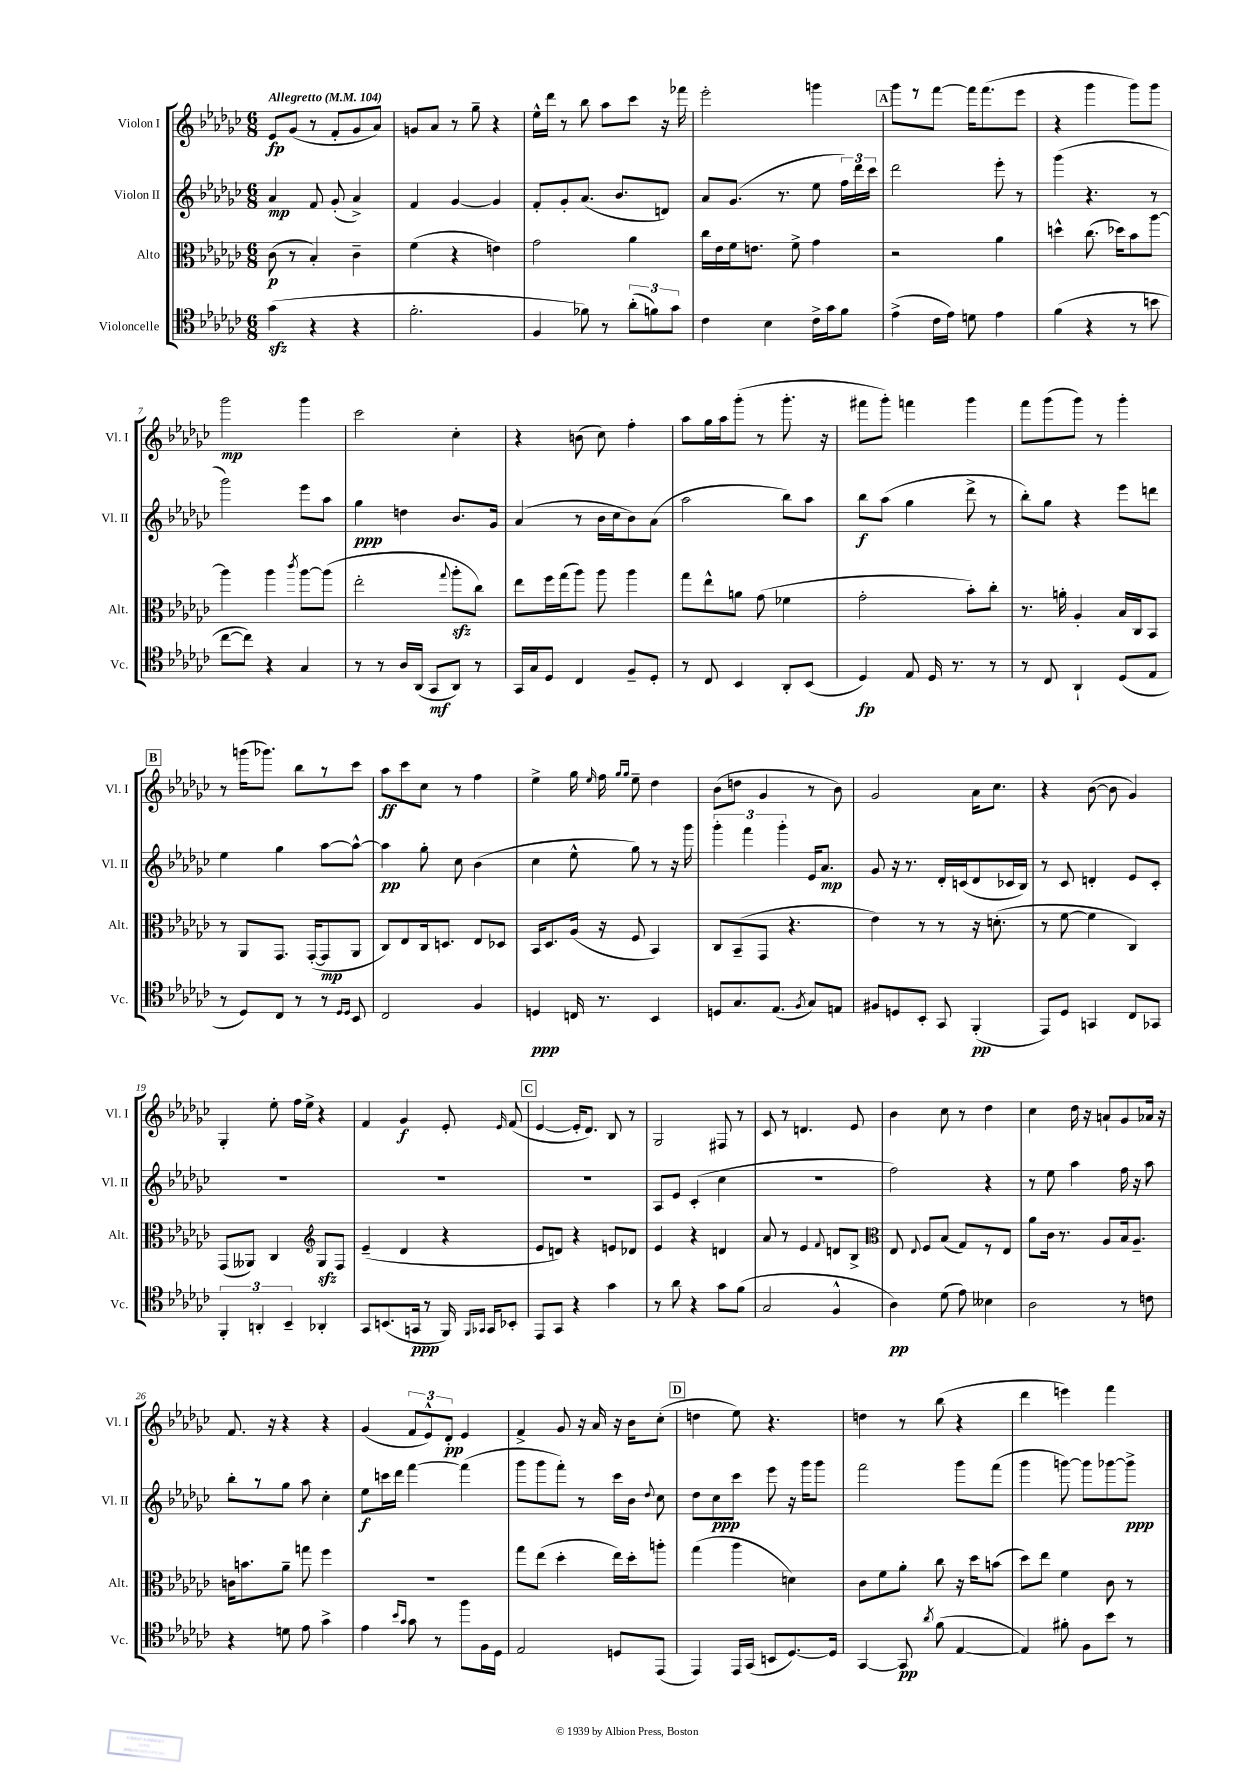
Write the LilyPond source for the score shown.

<<
\new StaffGroup <<
\new Staff = "s0" \with { instrumentName = "Violon I" shortInstrumentName = "Vl. I" } {
    \clef treble \key ges \major \numericTimeSignature \time 6/8 \tempo "Allegretto" 4 = 104
    \autoBeamOff ees'8[\fp ges'8]( r8 f'8[-. ges'8 aes'8]) |
    g'8[ aes'8] r8 ges''8-- r4 |
    ees''16[-^ des'''16] r8 bes''8 aes''8[ ces'''8] r16 fes'''16 |
    ees'''2-. g'''4 |
    \mark \markup { \box "A" } ges'''8[ r8 f'''8]~ f'''16[ f'''8.( ees'''8] |
    r4 ges'''4 ges'''8[) ges'''8] |
    ges'''2\mp ges'''4 |
    ces'''2 ces''4-. |
    r4 b'8( ces''8) f''4-. |
    aes''8[ ges''16 aes''16 ges'''8]-.( r8 ges'''8.-. r16 |
    fis'''8[ ges'''8]-.) f'''4 ges'''4 |
    f'''8[ ges'''8( ges'''8]) r8 ges'''4-. |
    \mark \markup { \box "B" } r8 g'''16[( ges'''8.]) bes''8[ r8 ces'''8] |
    aes''8[\ff ces'''8 ces''8] r8 f''4 |
    ees''4-> ges''16 \grace { ees''16 } f''16 \grace { ges''16[ ges''16] } ees''8-- des''4 |
    bes'8[( d''8] ges'4 r8 bes'8) |
    ges'2 aes'16[ ces''8.] |
    r4 bes'8~( bes'8 ges'4) |
    ges4-. ees''8-. f''16[ ees''16]-> r4 |
    f'4 ges'4\f ees'8-. \grace { ees'16 } f'8( |
    \mark \markup { \box "C" } ees'4~ ees'16[-. des'8.]) bes8 r8 |
    ges2 fis8 r8 |
    ces'8 r8 d'4. ees'8 |
    bes'4 ces''8 r8 des''4 |
    ces''4 des''16 r16 a'8[-! ges'8 aes'16] r16 |
    f'8. r16 r4 r4 |
    ges'4( \tuplet 3/2 { f'8[ ees'8-^) des'8]-.\pp } ees'4 |
    f'4-> ges'8 r16 aes'16 r16 bes'16[ ces''8]-.( |
    \mark \markup { \box "D" } d''4 ees''8) r4. |
    d''4 r8 bes''8( r4 |
    des'''4 e'''4) f'''4 \bar "|." |
}
\new Staff = "s1" \with { instrumentName = "Violon II" shortInstrumentName = "Vl. II" } {
    \clef treble \key ges \major \numericTimeSignature \time 6/8
    \autoBeamOff aes'4\mp f'8 ges'8-.( aes'4->) |
    f'4 ges'4~ ges'4 |
    f'8[-. ges'8-. aes'8.]( bes'8.[ d'8]) |
    aes'8[ ges'8.]( r8. ees''8 \tuplet 3/2 { f''16[) des'''16 ces'''16] } |
    \mark \markup { \box "A" } des'''2 ees'''8-. r8 |
    ges'''4( r4. r8 |
    ges'''2) ees'''8[ aes''8] |
    ges''4\ppp d''4 bes'8.[ ges'16] |
    aes'4( r8 bes'16[ ces''16 bes'8) aes'8]( |
    aes''2 bes''8[) aes''8] |
    bes''8[\f aes''8]( ges''4 des'''8-> r8 |
    bes''8[-.) ges''8] r4 ees'''8[ d'''8] |
    \mark \markup { \box "B" } ees''4 ges''4 aes''8[~ aes''8]~-^ |
    aes''4\pp ges''8-. ces''8 bes'4( |
    ces''4 ees''8-^ ges''8) r8 r16 ges'''16 |
    \tuplet 3/2 { ges'''4-. f'''4 ges'''4-. } ees'16[ aes'8.]\mp |
    ges'8 r16 r8. des'16[-. c'16( des'8 ces'16 bes16]) |
    r8 ces'8 d'4-. ees'8[ ces'8]-. |
    R2. |
    R2. |
    \mark \markup { \box "C" } R2. |
    aes8[ ees'8] ces'4-.( ces''4 |
    R2. |
    f''2) r4 |
    r8 ees''8 aes''4 f''16 r16 aes''8 |
    bes''8[-. r8 ges''8] aes''8 ces''4-. |
    ees''8[\f c'''16 des'''16] f'''4~ f'''4( |
    ges'''8[ ges'''8 f'''8]-.) r8 ces'''16[ bes'16] \appoggiatura { des''8 } ces''8 |
    \mark \markup { \box "D" } des''8[ ces''8\ppp ces'''8] ees'''8 r16 ges'''16[ ges'''8] |
    f'''2 ges'''8[ f'''8]( |
    ges'''4 g'''8~) g'''8[ ges'''8~ ges'''8]->\ppp \bar "|." |
}
\new Staff = "s2" \with { instrumentName = "Alto" shortInstrumentName = "Alt." } {
    \clef alto \key ges \major \numericTimeSignature \time 6/8
    \autoBeamOff ces'8\p( r8 bes4-.) ces'4-- |
    f'4( r4 e'4) |
    ges'2 aes'4 |
    ces''16[ ees'16 f'16 e'8.] f'8-> ges'4 |
    \mark \markup { \box "A" } r2 aes'4 |
    d''4-^ ces''8.( des''16[) bes'8 aes''8]~ |
    aes''4 aes''4 \acciaccatura { ces'''8 } aes''8[~ aes''8]( |
    ees''2-. \appoggiatura { ges''8 } aes''8[-.\sfz ces''8]) |
    ees''8[ f''16 ges''16( aes''8]) aes''8 aes''4 |
    ges''8[ ees''8-^ a'8] ges'8( fes'4 |
    ges'2-. bes'8[-.) ces''8]-. |
    r8. a'16-. aes4-. bes16[ ces16 bes,8] |
    \mark \markup { \box "B" } r8 aes,8[ ges,8.] ges,16[~-.( ges,8\mp aes,8] |
    ces8[) ees8 ces16 d8.] ees8[ des8] |
    bes,16[ des8. aes16]( r16 f8 bes,4) |
    ces8[ bes,8--( ges,8] r4. |
    ees'4) r8 r8 r16 d'8.-.( |
    r8 f'8~ f'4 ces4) |
    ges,8[( aeses,8]) ces4 \clef treble ges8[\sfz f8] |
    ees'4--( des'4 r4 |
    \mark \markup { \box "C" } ees'8[ d'8]) r4 e'8[ des'8] |
    ees'4 r4 d'4 |
    aes'8 r8 ees'4 \appoggiatura { f'8 } d'8[ bes8]-> |
    \clef alto ees8 \appoggiatura { ees8 } f8[ bes8]( ges8[) r8 ees8] |
    aes'8[ ces'16] r8. aes8[ bes16 aes8.]-- |
    c'16[ b'8. aes'8]-- g''8 f''4 |
    r2. |
    ges''8[ ees''8]( des''4-. ees''16[) des''16-. a''8]-. |
    \mark \markup { \box "D" } ges''4( aes''4 d'4) |
    ces'8[ f'8 aes'8]-. ces''8 r16 des''16[ b'8]( |
    des''8[) ees''8] f'4 ces'8 r8 \bar "|." |
}
\new Staff = "s3" \with { instrumentName = "Violoncelle" shortInstrumentName = "Vc." } {
    \clef tenor \key ges \major \numericTimeSignature \time 6/8
    \autoBeamOff ges'4\sfz( r4 r4 |
    f'2.-. |
    f4 fes'8) r8 \tuplet 3/2 { aes'8[-.( f'8) ges'8] } |
    ces'4 bes4 ces'16[-> ges'16 f'8] |
    \mark \markup { \box "A" } ees'4->( ces'16[ ees'16]) d'8 ees'4 |
    f'4( r4 r8 b'8 |
    ces''8[~ ces''8]) r4 ges4 |
    r8 r8 aes16[ aes,16]( ges,8[\mf aes,8]) r8 |
    ges,16[ ges16 des8] ces4 f8[-- des8]-. |
    r8 ces8 bes,4 aes,8[-. bes,8]( |
    des4\fp) ees8 des16 r8. r8 |
    r8 ces8 aes,4-! des8[( ees8] |
    \mark \markup { \box "B" } r8 des8[) ces8] r8 r8 \grace { des16[ des16] } bes,8 |
    ces2 f4 |
    d4\ppp c16 r8. bes,4 |
    d8[ ges8. ees8.]( \acciaccatura { f8 } ges8[) e8] |
    fis8[ d8 bes,8]-. ges,8 f,4-.\pp( |
    ees,8[) des8] g,4 ces8[ ges,8] |
    \tuplet 3/2 { f,4-. a,4-. bes,4-- } aes,4-. |
    ges,8[ b,8.( g,16]\ppp r8 f,16) \grace { f,16[ ges,16] } ges,16[ bes,8]-. |
    \mark \markup { \box "C" } ees,8[ ges,8] r4 ges'4 |
    r8 aes'8 r4 ges'8[ f'8]( |
    ges2 f4-^ |
    aes4\pp) des'8( ees'8) beses4 |
    aes2 r8 c'8 |
    r4 d'8 ees'8 ges'4-> |
    ees'4 \grace { bes'16[ ges'16] } ges'8 r8 f''8[ f16 des16] |
    ees2 d8[ ees,8]( |
    \mark \markup { \box "D" } ees,4) ees,16[ ges,16]( b,8[ des8.~) des16] |
    ges,4~ ges,8\pp \acciaccatura { aes'8 } f'8( ees4~ |
    ees4) fis'8-. f8[ bes'8] r8 \bar "|." |
}
>>
>>
